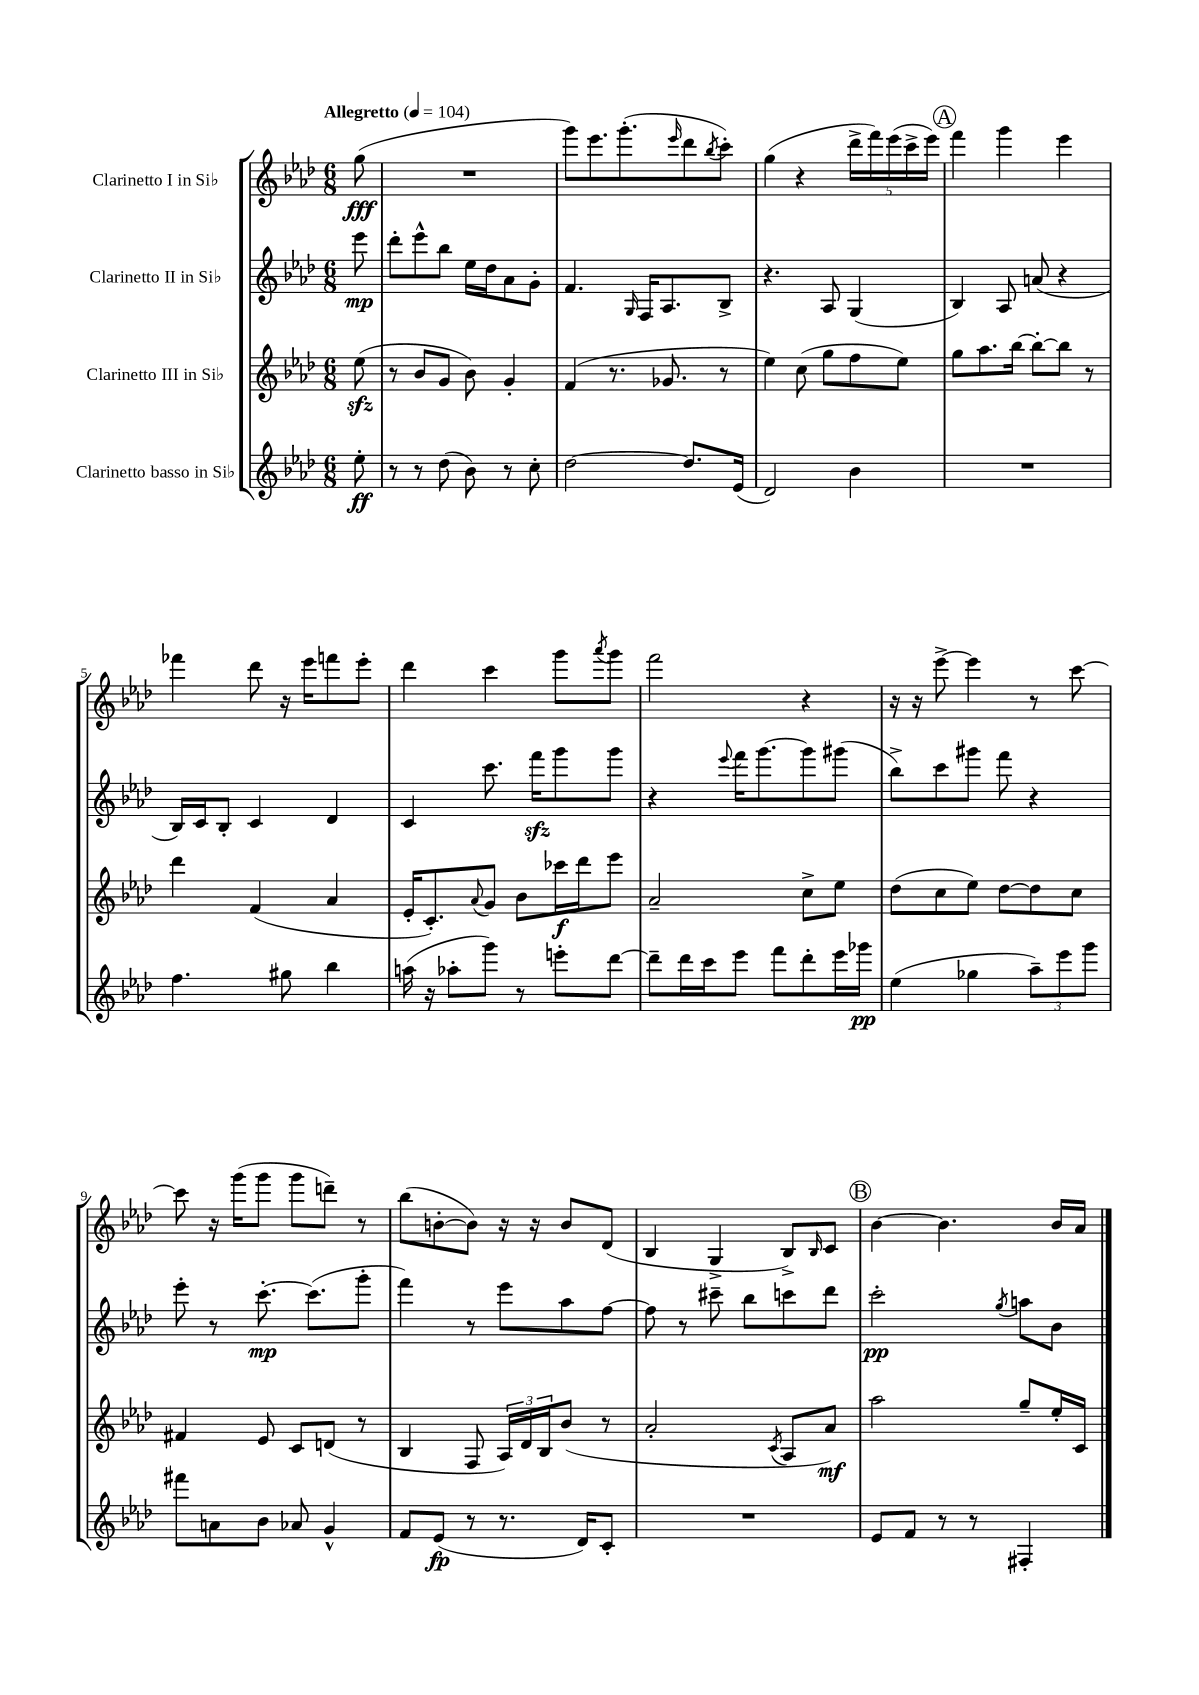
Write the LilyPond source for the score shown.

<<
\new StaffGroup <<
\new Staff = "s0" \with { instrumentName = "Clarinetto I in Sib" } {
    \clef treble \key aes \major \numericTimeSignature \time 6/8 \partial 8 \tempo "Allegretto" 4 = 104
    g''8\fff( |
    R2. |
    g'''8) ees'''8. g'''8.-.( \grace { ees'''16 } des'''8 \acciaccatura { bes''8 } c'''8-.) |
    g''4( r4 \tuplet 5/4 { des'''16-> f'''16) ees'''16( c'''16-> ees'''16) } |
    \mark \markup { \circle "A" } f'''4 g'''4 ees'''4 |
    fes'''4 des'''8 r16 ees'''16 f'''8 ees'''8-. |
    des'''4 c'''4 g'''8 \acciaccatura { aes'''8 } g'''8 |
    f'''2 r4 |
    r16 r16 ees'''8~-> ees'''4 r8 c'''8~ |
    c'''8 r16 g'''16( g'''8 g'''8 d'''8--) r8 |
    bes''8( b'8~-. b'8) r16 r16 b'8 des'8( |
    bes4 g4-> bes8->) \grace { bes16 } c'8 |
    \mark \markup { \circle "B" } bes'4~ bes'4. bes'16 aes'16 \bar "|." |
}
\new Staff = "s1" \with { instrumentName = "Clarinetto II in Sib" } {
    \clef treble \key aes \major \numericTimeSignature \time 6/8 \partial 8
    ees'''8\mp |
    des'''8-. ees'''8-^ bes''8 ees''16 des''16 aes'8 g'8-. |
    f'4. \grace { g16 } f16 aes8. bes8-> |
    r4. aes8 g4( |
    \mark \markup { \circle "A" } bes4) aes8 a'8( r4 |
    bes16) c'16 bes8-. c'4 des'4 |
    c'4 c'''8. f'''16\sfz g'''8 g'''8 |
    r4 \appoggiatura { ees'''8 } f'''16 g'''8.~ g'''8 gis'''8( |
    bes''8->) c'''8 gis'''8 f'''8 r4 |
    ees'''8-. r8 c'''8.~-.\mp c'''8.( g'''8-. |
    f'''4) r8 ees'''8 aes''8 f''8~ |
    f''8 r8 cis'''8-- bes''8 c'''8 des'''8 |
    \mark \markup { \circle "B" } c'''2-.\pp \acciaccatura { g''8 } a''8 bes'8 \bar "|." |
}
\new Staff = "s2" \with { instrumentName = "Clarinetto III in Sib" } {
    \clef treble \key aes \major \numericTimeSignature \time 6/8 \partial 8
    ees''8\sfz( |
    r8 bes'8 g'8 bes'8) g'4-. |
    f'4( r8. ges'8. r8 |
    ees''4) c''8( g''8 f''8 ees''8) |
    \mark \markup { \circle "A" } g''8 aes''8. bes''16~ bes''8~-. bes''8 r8 |
    des'''4 f'4( aes'4 |
    ees'16-. c'8.-.) \appoggiatura { aes'8 } g'8 bes'8 ces'''16\f des'''16 ees'''8 |
    aes'2-- c''8-> ees''8 |
    des''8( c''8 ees''8) des''8~ des''8 c''8 |
    fis'4 ees'8 c'8 d'8( r8 |
    bes4 f8 \tuplet 3/2 { aes16) des'16 bes16 } bes'8( r8 |
    aes'2-. \acciaccatura { c'8 } aes8 aes'8\mf) |
    \mark \markup { \circle "B" } aes''2 g''8-- ees''16-. c'16 \bar "|." |
}
\new Staff = "s3" \with { instrumentName = "Clarinetto basso in Sib" } {
    \clef treble \key aes \major \numericTimeSignature \time 6/8 \partial 8
    ees''8-.\ff |
    r8 r8 des''8( bes'8) r8 c''8-. |
    des''2~ des''8. ees'16( |
    des'2) bes'4 |
    \mark \markup { \circle "A" } R2. |
    f''4. gis''8 bes''4 |
    a''16( r16 aes''8-. g'''8) r8 e'''8-. des'''8~ |
    des'''8-- des'''16 c'''16 ees'''8 f'''8 des'''8-. ees'''16 ges'''16\pp |
    ees''4( ges''4 \tuplet 3/2 { aes''8--) ees'''8 g'''8 } |
    fis'''8 a'8 bes'8 aes'8 g'4-^ |
    f'8 ees'8\fp( r8 r8. des'16) c'8-. |
    R2. |
    \mark \markup { \circle "B" } ees'8 f'8 r8 r8 fis4-. \bar "|." |
}
>>
>>
